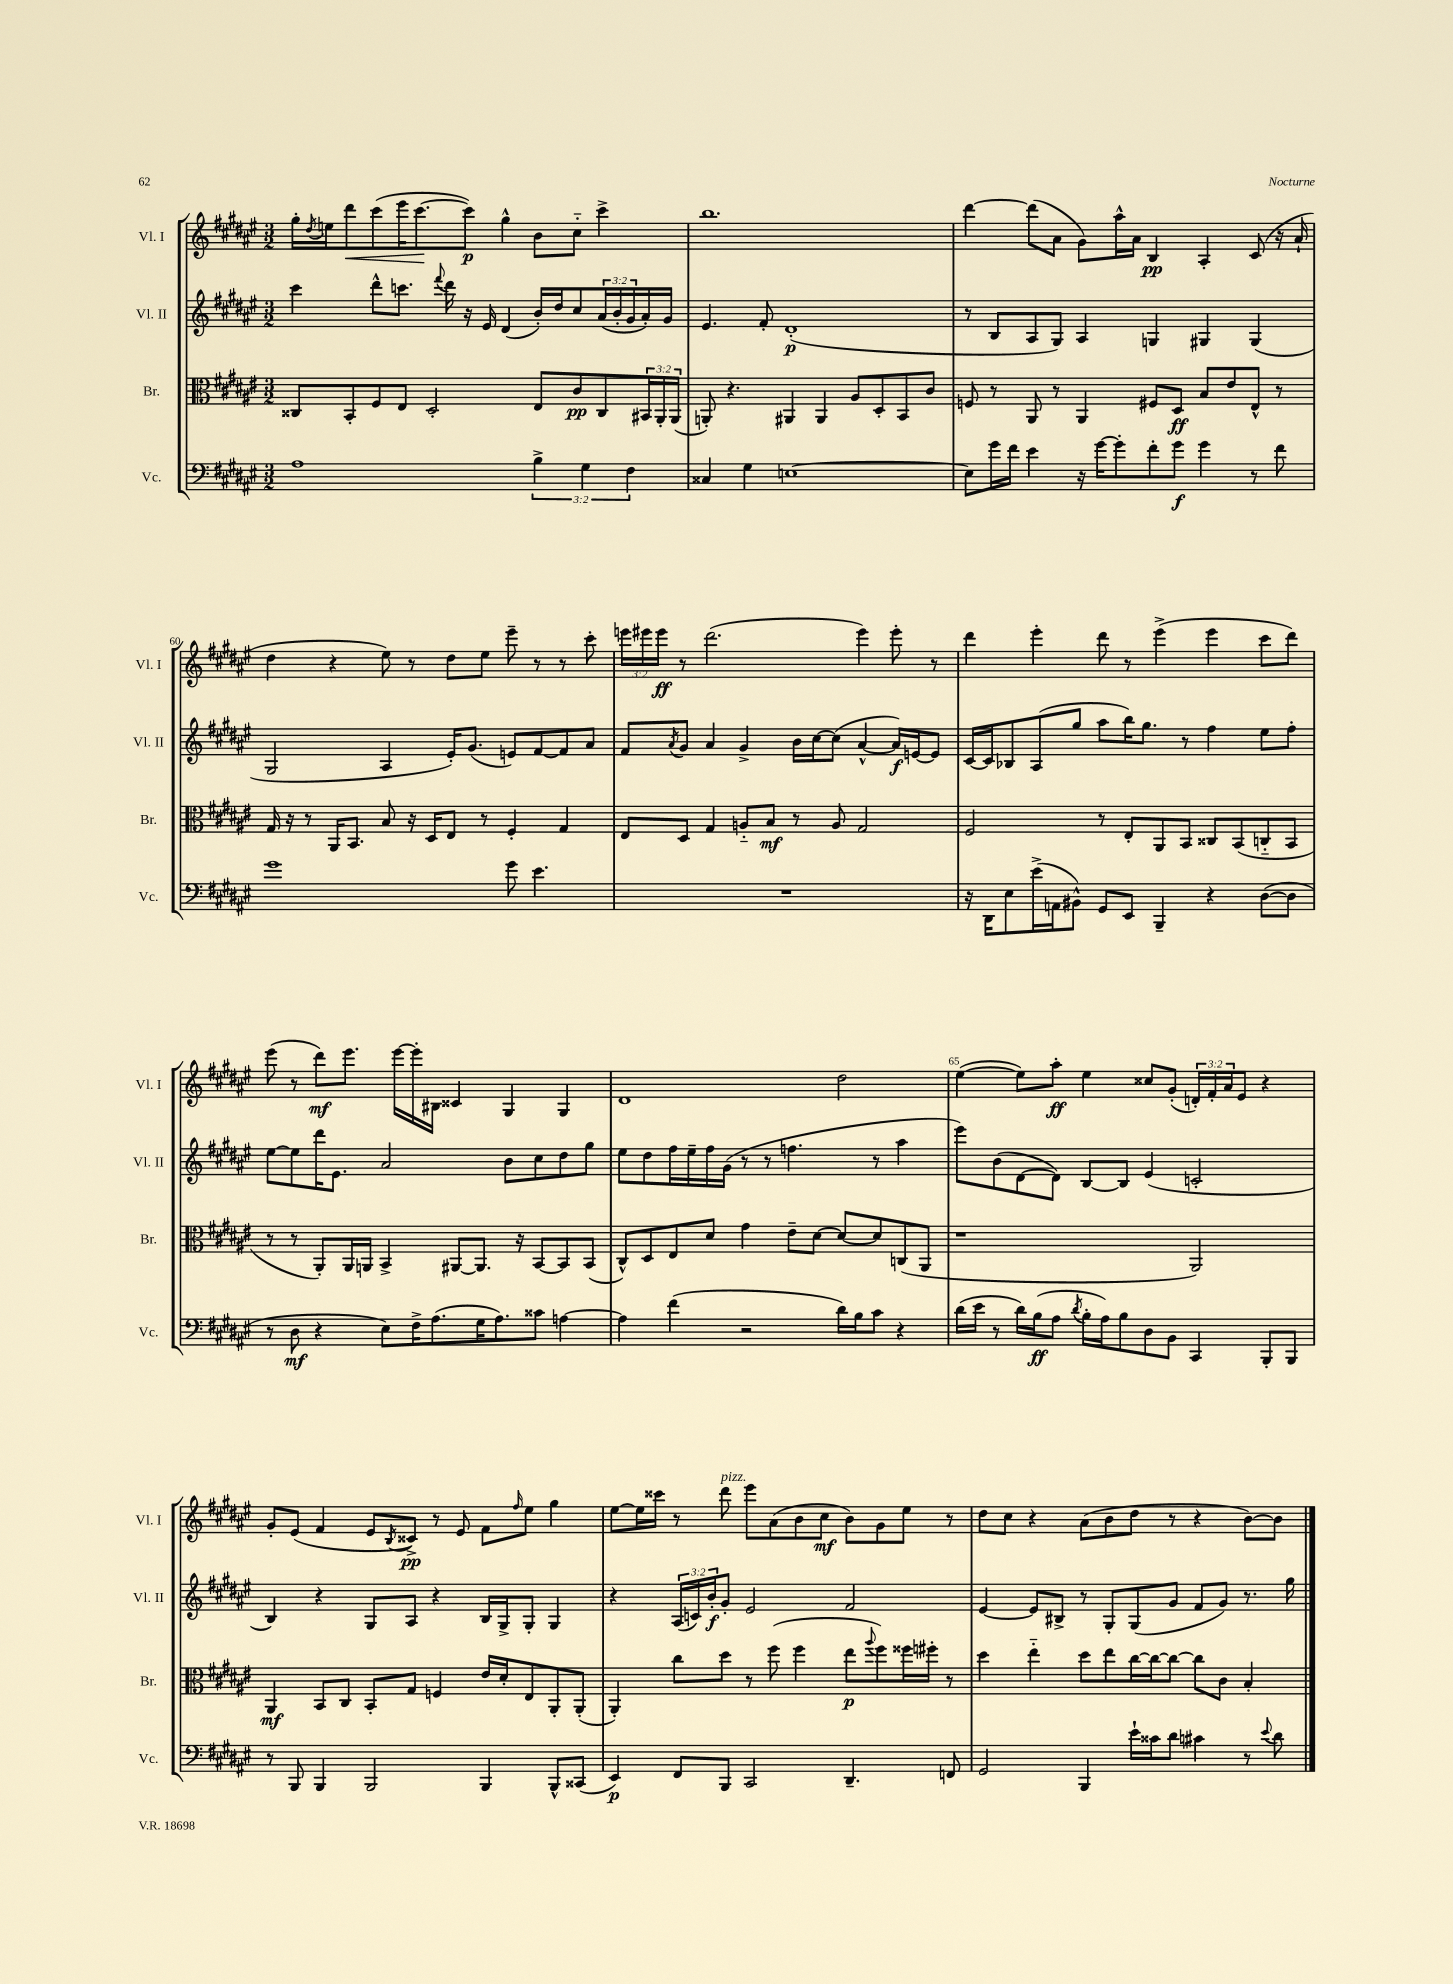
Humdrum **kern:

**kern	**kern	**kern	**kern
*staff4	*staff3	*staff2	*staff1
*clefF4	*clefC3	*clefG2	*clefG2
*k[f#c#g#d#a#e#]	*k[f#c#g#d#a#e#]	*k[f#c#g#d#a#e#]	*k[f#c#g#d#a#e#]
*M3/2	*M3/2	*M3/2	*M3/2
1A#	8C##	4ccc#	16gg#'
.	.	.	8qdd#
.	.	.	16ee
.	8BB'	.	8ddd#
.	8F#	8ddd#^^	(8ccc#
.	8E#	8.ccc	16eee#
.	.	.	[8.ccc#
.	2D#'	.	.
.	.	8qqfff#	.
.	.	16ddd#	.
.	.	16r	8ccc#])
.	.	16e#	.
.	.	(4d#	4gg#^^
6B^	8E#	16b')	8b
.	.	16dd#	.
.	8c#	8cc#	8cc#'~
6G#	.	.	.
.	8C##	(24a#	4ccc#^
.	.	24b'	.
6F#	.	24g#	.
.	24BB#	16a#')	.
.	24AA#'	.	.
.	.	16g#	.
.	(24AA#	.	.
=	=	=	=
4C##	8AA')	4.e#	1.bb
.	4.r	.	.
4G#	.	.	.
.	.	8f#'	.
[1E	4AA#	(1d#'	.
.	4AA#	.	.
.	8A#	.	.
.	8D#'	.	.
.	8BB	.	.
.	8c#	.	.
=	=	=	=
8E]	8F	8r	[4ddd#
16g#	8r	8B	.
16f#	.	.	.
4e#	8AA#	8A#	(8ddd#]
.	8r	8G#)	8a#
16r	4AA#	4A#	8g#)
[16g#	.	.	.
8g#']	.	.	16aa#^^
.	.	.	16a#
8f#'	8F#	4G	4B
8g#	8D#	.	.
4g#	8B	4G#	4A#'
.	8e#	.	.
8r	8E#^^	(4G#	(8c#
8f#	8r	.	16r
.	.	.	16a#`
=	=	=	=
1g#	16G#	2G#	4dd#
.	16r	.	.
.	8r	.	.
.	16AA#	.	4r
.	8.BB	.	.
.	8B	4A#	8ee#)
.	16r	.	8r
.	16D#	.	.
.	8E#	16e#')	8dd#
.	.	(8.g#	.
.	8r	.	8ee#
8g#	4F#'	8e)	8eee#~
4.e#	.	[8f#	8r
.	4G#	8f#]	8r
.	.	8a#	8ccc#'
=	=	=	=
1.r	8E#	8f#	24eee
.	.	.	24eee#
.	.	.	24eee#
.	.	8qa#	.
.	8D#	8g#	8r
.	4G#	4a#	(2.ddd#
.	8A'~	4g#^	.
.	8B	.	.
.	8r	16b	.
.	.	[16cc#	.
.	8A	(8cc#]	.
.	2G#	[4a#^^	4eee#)
.	.	16a#])	8eee#'
.	.	[16e	.
.	.	8e]	8r
=	=	=	=
16r	2F#	[16c#	4ddd#
16DD#	.	16c#]	.
8E#	.	8B-	.
(16e#^	.	(8A#	4eee#'
16AA	.	.	.
8BB#^^)	.	8gg#	.
8GG#	8r	8aa#	8ddd#
8EE#	8E#'	16bb)	8r
.	.	8.gg#	.
4BBB~	8AA#	.	(4eee#^
.	8BB	8r	.
4r	8C##	4ff#	4eee#
.	(8BB	.	.
([8D#	8C'~	8ee#	8ccc#
8D#]	8BB	8ff#'	8ddd#)
=	=	=	=
8r	8r	[8ee#	(8eee#
8D#	8r	8ee#]	8r
4r	8AA#')	16ddd#	8ddd#)
.	.	8.e#	.
.	16AA#	.	8.eee#
.	16AA	.	.
8E#)	4BB^	2a#	.
.	.	.	[16eee#
16F#^	.	.	16eee#']
(8.A#	.	.	16B#
.	[8AA#	.	4c##
16G#	8.AA#]	.	.
8.A#)	.	.	.
.	.	8b	4G#
.	16r	.	.
8c##	[8BB	8cc#	.
[4A	8BB]	8dd#	4G#
.	(8BB	8gg#	.
=	=	=	=
4A]	8C#^^)	8ee#	1d#
.	8D#	8dd#	.
(4f#	8E#	16ff#	.
.	.	16ee#~	.
.	8d#	16ff#	.
.	.	(16g#	.
2r	4g#	8r	.
.	.	8r	.
.	8e#~	4.ff	.
.	[8d#	.	.
16d#)	8d#_	.	2dd#
16B	.	.	.
8c#	8d#]	8r	.
4r	(8C	4aa#	.
.	8AA#	.	.
=	=	=	=
(16d#	1r	8eee#)	([4ee#
16e#	.	.	.
8r	.	(8b	.
16d#)	.	[8d#	8ee#])
(16B	.	.	.
8A#	.	8d#])	8aa#'
8qd#	.	.	.
16B'	.	[8B	4ee#
16A#)	.	.	.
8B	.	8B]	.
8D#	.	(4e#	8cc##
8BB	.	.	(8g#'
4CC#	2AA#)	2c'	24d')
.	.	.	24f#'
.	.	.	24a#
.	.	.	8e#
8BBB'	.	.	4r
8BBB	.	.	.
=	=	=	=
8r	4AA#	4B)	8g#'
8BBB	.	.	(8e#
4BBB	8BB	4r	4f#
.	8C#	.	.
2BBB	8BB'	8G#	8e#
.	.	.	8qB
.	8G#	8A#	8c##^)
.	4F	4r	8r
.	.	.	8e#
4BBB	16e#	16B	8f#
.	16d#'	16G#^	.
.	.	.	16qqff#
.	8E#	8G#'	8ee#
8BBB^^	8AA#'	4G#	4gg#
(8CC##	(8AA#'	.	.
=	=	=	=
4EE#)	4AA#')	4r	[8ee#
.	.	.	16ee#]
.	.	.	16ccc##
8FF#	8cc#	(24A#	8r
.	.	24c)	.
.	.	24b'	.
8BBB	8dd#	8g#'	8ddd#
2CC#	8r	2e#	8eee#
.	(8ff#	.	(8a#
.	4ff#	.	8b
.	.	.	8cc#
4.DD#~	8ee#	2f#	8b)
.	8qqaa#	.	.
.	8ff#)	.	8g#
.	16ff##	.	8ee#
.	16ff#'	.	.
8FF	8r	.	8r
=	=	=	=
2GG#	4dd#	[4e#	8dd#
.	.	.	8cc#
.	4ee#'~	8e#]	4r
.	.	8B#^	.
4BBB	8dd#	8r	(8a#
.	8ee#	8G#'	8b
16e#`	[16cc#	(8G#	8dd#
16c##	16cc#_	.	.
8d#	8cc#_	8g#	8r
4c#	8cc#]	8f#	4r
.	8c#	8g#)	.
8r	4B'	8.r	[8b)
8qqe#	.	.	.
8d#	.	.	8b]
.	.	16gg#	.
==	==	==	==
*-	*-	*-	*-
